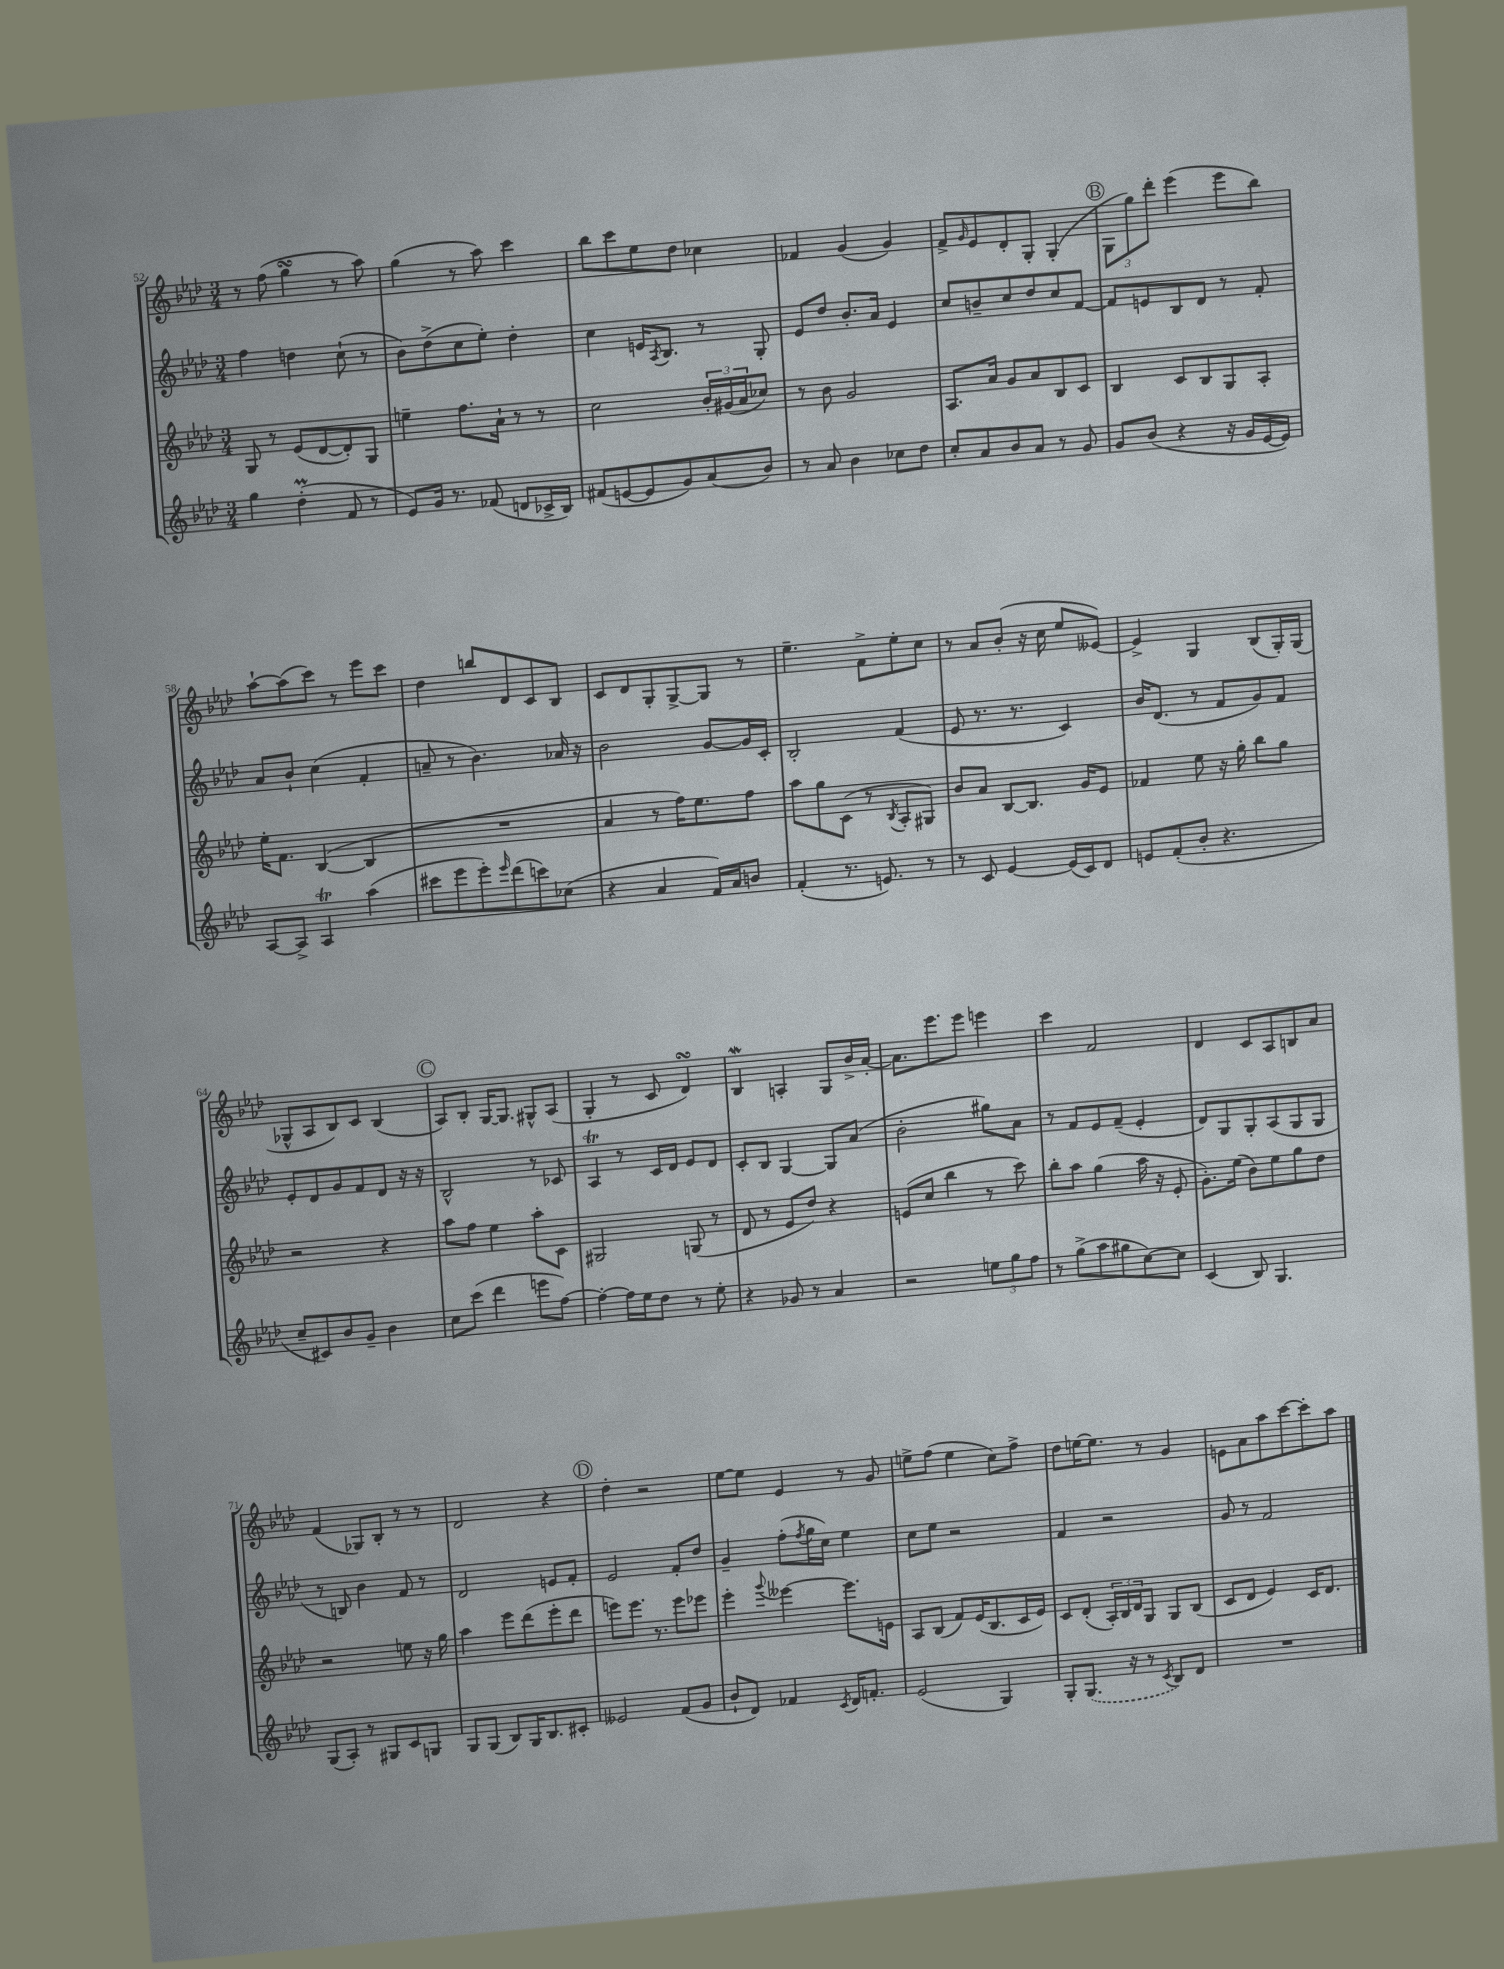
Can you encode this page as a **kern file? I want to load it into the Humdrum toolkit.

**kern	**kern	**kern	**kern
*part4	*part3	*part2	*part1
*staff4	*staff3	*staff2	*staff1
*clefG2	*clefG2	*clefG2	*clefG2
*k[b-e-a-d-]	*k[b-e-a-d-]	*k[b-e-a-d-]	*k[b-e-a-d-]
*M3/4	*M3/4	*M3/4	*M3/4
=52	=52	=52	=52
4gg\	8G/	4ff\	8r
.	8r	.	(8ff\
(4dd-M'\	(8e-/L	4ddn\	4ggsSsS\
.	[8d-/	.	.
8f/	8d-'/])	(8cc`\	8r
8r	8G/J	8r	8aa-\)
=53	=53	=53	=53
8e-/L)	4een~\	8b-\L)	(4gg\
16g/Jk	.	(8dd-^\	.
8.r	.	.	.
.	8.ff\L	8cc\	8r
(8f-X/	.	8ee-'\J)	8aa-\)
.	16a-`\Jk	.	.
8dn/L	8r	4dd-'\	4ccc\
16c-X^/L	8r	.	.
16B-/JJ)	.	.	.
=54	=54	=54	=54
(8f#X/L	2cc\	4cc\	8bb-\L
[8en/	.	.	8ccc\
8e/]	.	16en/KL	8ee-\
.	.	8qA-/	.
.	.	8.B-/J	.
8g/)	.	.	8dd-\J
(8a-/	24b-'/LL	8r	4cc-X\
.	(24g#X/	.	.
.	24a-/J	.	.
8b-/J)	8cc-X/J)	8G'/	.
=55	=55	=55	=55
8r	8r	8e-/L	4f-X/
8a-/	8b-\	8dd-/J	.
4b-\	2g/	8.b-'/L	(4g/
.	.	16a-/Jk	.
8cc-X\L	.	4e-/	4g/)
8dd-\J	.	.	.
=56	=56	=56	=56
8cc'/L	8.A-/L	8cc/L	8f^/L
.	.	.	16qqg/
8a-/	.	8bn~/	8e-/
.	16a-/Jk	.	.
8b-/	8g/L	8cc/	8d-'/
8a-/J	8a-/	8dd-/	8G'/J
8r	8B-/	8cc/	(4G'/
8g/	8c/J	[8f/J	.
!!LO:REH:place=s1:t=B
=57	=57	=57	=57
8g/L	4B-/	8f/L]	12G\L
.	.	.	12gg\)
(8b-/J	.	8en/	.
.	.	.	12ddd-'\J
4r	8c/L	8B-/	(4eee-\
.	8B-/	8d-/J	.
16r	8G/	8r	8eee-\L
16g/LL	.	.	.
[16e-/	8A-'/J	8f'/	8bb-\J)
16e-/JJ])	.	.	.
!!LO:LB:g=z
=58	=58	=58	=58
[8A-/L	16ee-'\KL	8a-/L	[8aa-`\L
.	8.f\J	.	.
8A-^/J]	.	8b-`/J	(8aa-\]
4A-T/	([4B-/	(4cc\	8ccc\J)
.	.	.	8r
(4aa-\	4B-/]	4f'/	8eee-\L
.	.	.	8ccc\J
=59	=59	=59	=59
8ccc#X\L	2.r	8an~/	4dd-\
8eee-\	.	8r	.
8eee-'\)	.	4.b-\)	8bbn/L
16qqeee-/	.	.	.
(8ddd-\	.	.	8d-/
8cccn\)	.	.	8c/
(8cc-X\J	.	16a-X/	8B-/J
.	.	16r	.
=60	=60	=60	=60
4r	4a-/	2b-\	8c/L
.	.	.	8d-/
4a-/	8r	.	8G'/
.	16ff\KL)	.	[8G^/
.	8.ee-\	.	.
16f/LL)	.	[8g/L	8G/J]
16a-/J	.	.	.
8bn/J	8ff\J	16g/L]	8r
.	.	16c'/JJ	.
=61	=61	=61	=61
(4f'/	8aa-\L	2B-'/	4.ee-~\
.	8gg\	.	.
8.r	(8c\J	.	.
.	8r	.	8f^\L
8.en/)	.	.	.
.	8qB-/	.	.
.	8A-'/L	(4f/	8ee-'\
8r	8G#X/J)	.	8cc\J
=62	=62	=62	=62
8r	8b-/L	8e-/	8r
8c/	8a-/J	8.r	8a-/L
[4e-/	[8B-/L	.	(8b-'/J
.	.	8.r	.
.	8.B-/J]	.	16r
.	.	.	16cc\
(16e-/LL]	.	4c/)	8ee-/L
16c/J)	16g/KL	.	.
8d-/J	8e-/J	.	[8e--X/J)
=63	=63	=63	=63
8en/L	4f-X/	16b-/KL	4e--^/]
.	.	(8.d-/J	.
(8f'/	.	.	.
8b-'/J	8ee-\	8r	4G/
4.r	16r	8f/L	.
.	16gg'\	.	.
.	8bb-\L	8g/)	(8B-/L
.	8gg\J	8f/J	16G'/L)
.	.	.	(16G/JJ
!!LO:LB:g=z
=64	=64	=64	=64
8cc~/L	2r	8e-'/L	8G-X^^/L
8c#X/)	.	8d-/	8A-/
8b-/	.	8g/	8B-/)
8g~/J	.	8f/	8c/J
4b-\	4r	8d-/J	(4B-/
.	.	16r	.
.	.	16r	.
!!LO:REH:place=s1:t=C
=65	=65	=65	=65
8cc\L	8aa-\L	2B-^^/	8A-/L)
(8ccc\J	8ff\J	.	8B-'/J
4ddd-\	4ee-\	.	[16G/KL
.	.	.	8.G/J]
8eeen\L	8aa-'\L	8r	8G#X^^/L
[8ff\J)	8c\J	8c-X/	(8A-/J
=66	=66	=66	=66
4ff'\_	2G#X/	4A-T/	4G'/
16ff\LL]	.	8r	8r
16ee-\J	.	.	.
8dd-\J	.	16c/LL	8c/
.	.	16d-/JJ	.
8r	(8Gn/	8e-/L	4d-sSSs/)
8ee-'\	8r	8d-/J	.
=67	=67	=67	=67
4r	8d-/	8c'/L	4B-W/
.	8r	8B-/J	.
8g-X/	8e-/L	[4G/	4An'/
8r	8dd-/J)	.	.
4a-/	4r	8G/L]	8G/L
.	.	(8a-/J	16b-^/L
.	.	.	[16a-'/JJ
=68	=68	=68	=68
2r	(8en/L	2b-'\	8.a-\L]
.	8cc/J	.	.
.	.	.	8.eee-\
.	4bb-\	.	.
.	.	.	8eee-\J
12een\L	8r	8gg#X\L)	4eeen\
12gg\	.	.	.
.	8ccc\)	8a-\J	.
12ff\J	.	.	.
=69	=69	=69	=69
8r	8bb-'\L	8r	4ccc\
(8gg^\L	8aa-\J	8f/L	.
8aa-\	(4gg\	8e-/	2f/
8gg#X\	.	(8f~/J	.
[8cc\)	16aa-\	4e-'/	.
.	16r	.	.
8cc\J]	8e-'/	.	.
=70	=70	=70	=70
(4c/	8.g'\L)	8d-/L)	4d-/
.	.	8G/	.
.	(16ee-\Jk	.	.
8B-/)	8b-\L)	8G'/	8c/L
4.G/	8ee-\	(8A-/	8A-/
.	8gg\	8G/	8Bn/
.	8dd-\J	8G/J	8a-/J
!!LO:LB:g=z
=71	=71	=71	=71
(8G/L	2r	8r	(4f/
8A-'/J)	.	8Bn/)	.
8r	.	4b-\	8G-X/L)
8G#X/L	.	.	8B-'/J
8c/	8een\	8f/	8r
8Gn/J	16r	8r	8r
.	16gg\	.	.
=72	=72	=72	=72
8G/L	4aa-\	2d-/	2d-/
(8G/J	.	.	.
8B-/L)	8eee-\L	.	.
16G/K	(8ddd-\	.	.
8.B-/	.	.	.
.	8eee-'\	8en/L	4r
8c#X'/J	8ddd-\J	8f'/J	.
!!LO:REH:place=s1:t=D
=73	=73	=73	=73
2e--X/	8eeen\L)	2e-/	4dd-'\
.	8.eee\J	.	.
.	.	.	2r
.	8.r	.	.
(8f/L	8eee\L	8f'/L	.
8g/J	8eee-X\J	8dd-/J	.
=74	=74	=74	=74
8b-`/L	4eee-'\	4g~/	[8ee-\L
8d-/J)	.	.	8ee-\J]
.	8qqggg/	.	.
4f-X/	[4eee--X\	(8ff'\L	4e-/
.	.	8qff/	.
.	.	16gg\L	.
.	.	16cc\JJ)	.
8qc/	.	.	.
16d-/KL	8.eee--\L]	4ee-\	8r
8.fn'/J	.	.	.
.	.	.	8g/
.	16en\Jk	.	.
=75	=75	=75	=75
(2e-/	8A-/L	8cc\L	8een^\L
.	(8B-/J	8ee-\J	(8ff\J
.	8f/L)	2r	4ee\
.	(16e-/K	.	.
.	8.B-/	.	.
4G/)	.	.	8cc\L)
.	16c/L	.	8ff^\J
.	16e-/JJ)	.	.
=76	=76	=76	=76
8G'/L	8c/L	4f/	8dd-\L
(8.G/J	(8d-'/J	.	[16een\K
.	.	.	8.ee\J]
.	24A-'/LL)	2r	.
.	24B-/	.	.
16r	.	.	.
.	24d-/J	.	.
8r	8G/J	.	8r
8qc/	.	.	.
8B-/L)	8G/L	.	4g/
8d-/J	(8B-/J	.	.
=77	=77	=77	=77
2.r	8c/L	8g/	8en\L
.	8d-/J	8r	8a-\
.	4e-/)	2f/	8aa-\
.	.	.	[8ccc\
.	16c/KL	.	8ccc'\]
.	8.d-/J	.	.
.	.	.	8aa-\J
==	==	==	==
*-	*-	*-	*-
